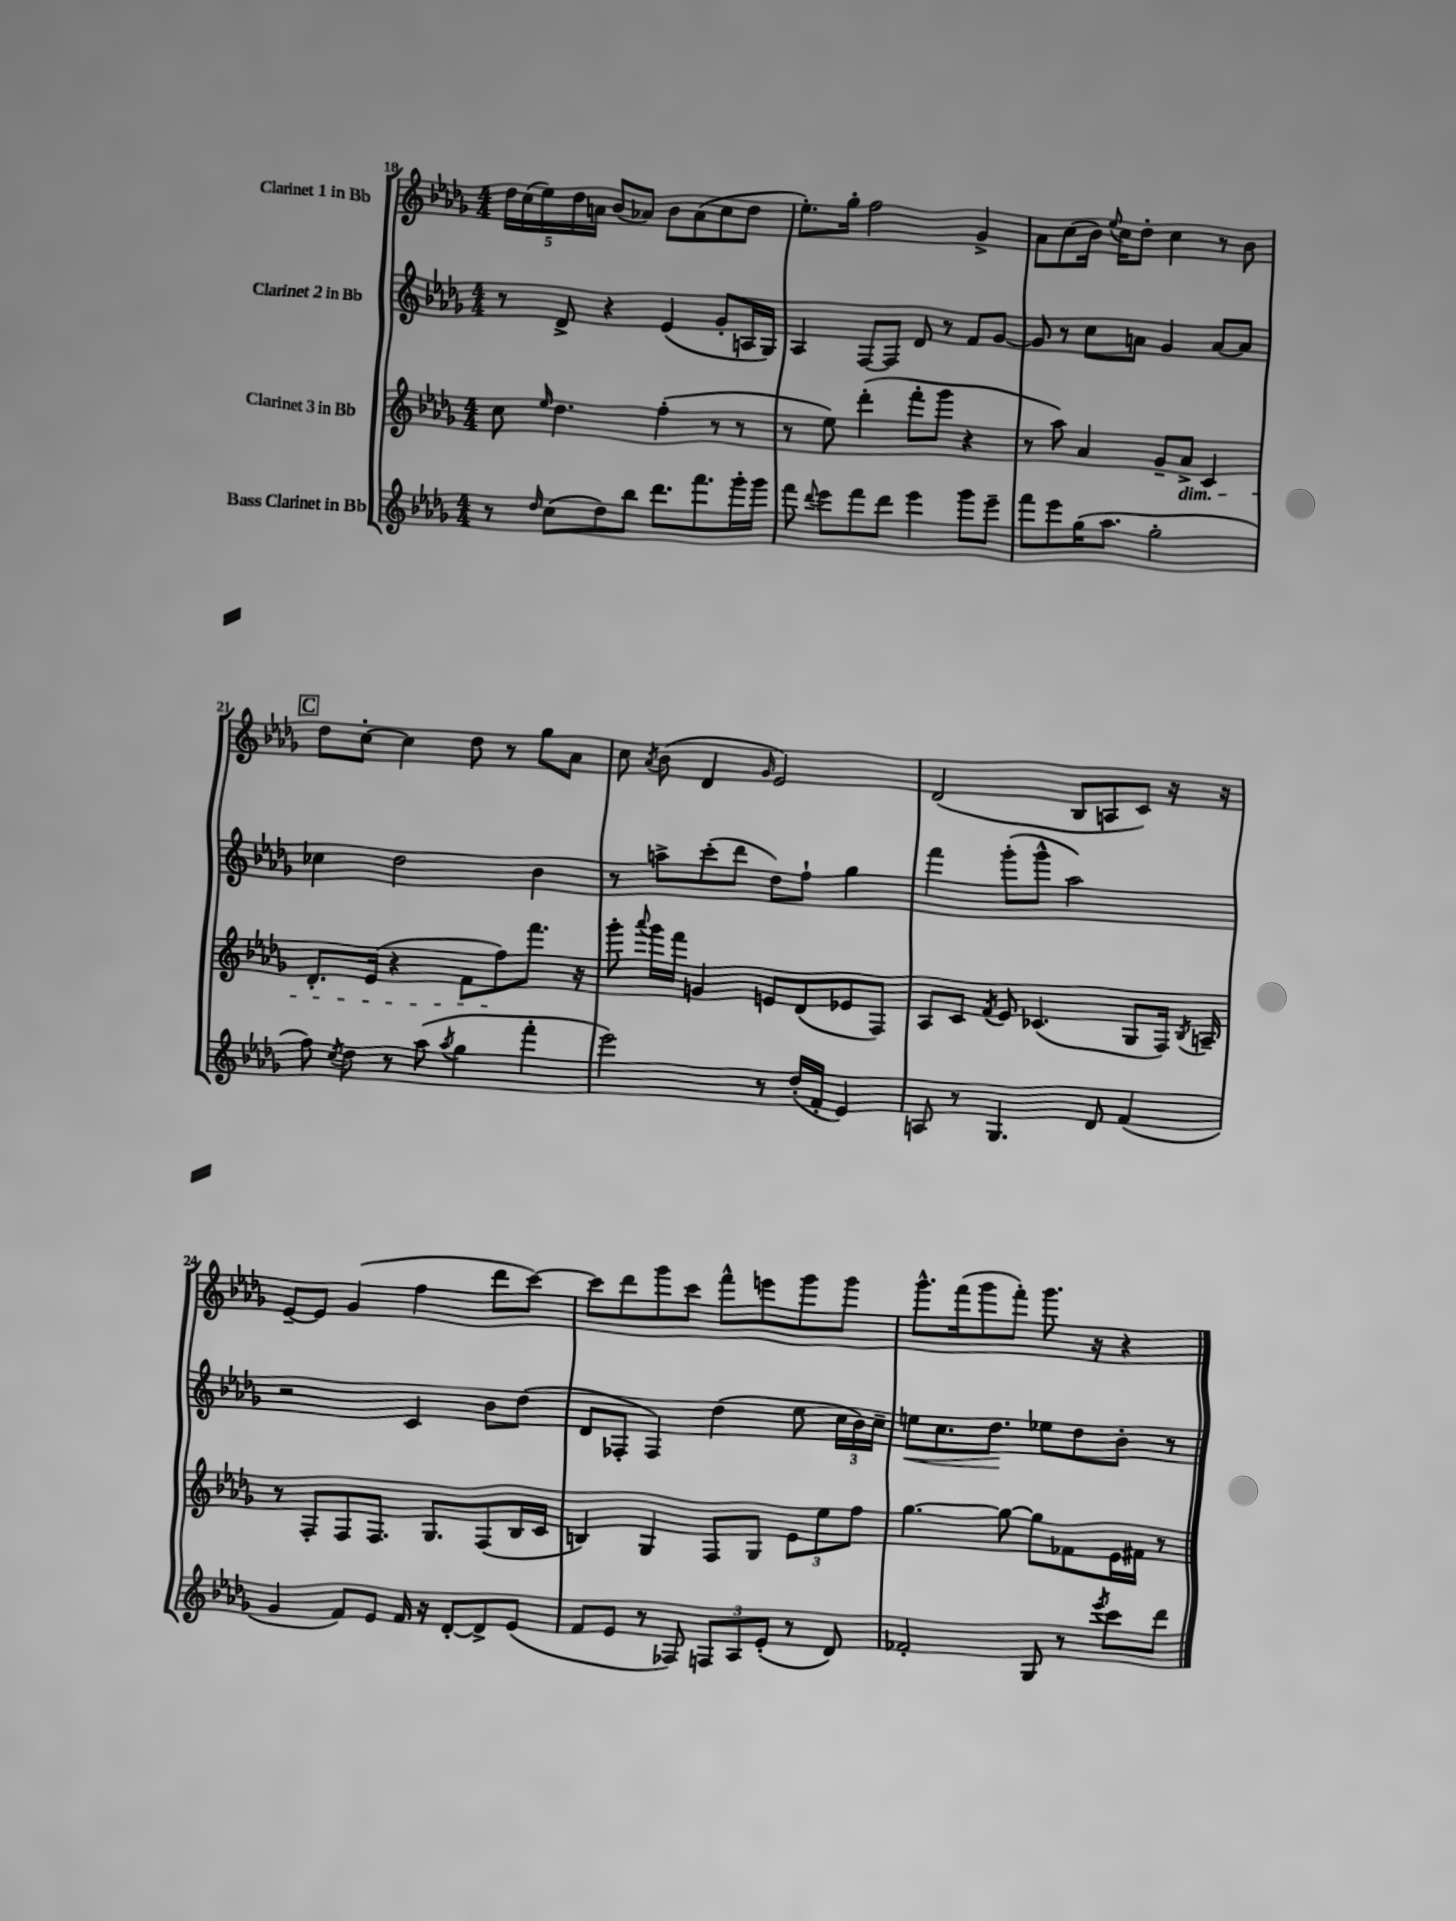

**kern	**kern	**kern	**kern
*staff4	*staff3	*staff2	*staff1
*clefG2	*clefG2	*clefG2	*clefG2
*k[b-e-a-d-g-]	*k[b-e-a-d-g-]	*k[b-e-a-d-g-]	*k[b-e-a-d-g-]
*M4/4	*M4/4	*M4/4	*M4/4
8r	8cc	8r	20dd-
.	.	.	(20cc
.	.	.	20ee-)
16qqdd-	16qqee-	.	.
(8cc	4.dd-	8d-^	.
.	.	.	20dd-
.	.	.	20a
8dd-)	.	4r	(8b-
8bb-	.	.	8a-)
8.ddd-	(4ff'	(4e-	8b-
.	.	.	(8a-
8.fff	.	.	.
.	8r	8g-'	8cc
16ggg-'	8r	16A	8dd-
16ggg-	.	16G-)	.
=	=	=	=
8fff	8r	4A-	8.ee-')
8qqddd-	.	.	.
8eee-	8ee-)	.	.
.	.	.	16gg-'
8fff	(4ddd-'	[8F	2ff
8ddd-	.	8F]	.
4eee-	8fff'	8d-	.
.	8ggg-	8r	.
8ggg-	4r	8f	4g-^
8eee-~	.	[8g-	.
=	=	=	=
8fff	8r	8g-]	8a-
8eee-	8aa-)	8r	(8cc
(16gg-	4a-	8cc	16b-)
.	.	.	8qqee-
8.aa-	.	.	16cc
.	.	8a	8dd-'
2gg-'	8g-~	4g-	4cc
.	8a-^	.	.
.	4c	[8a	8r
.	.	8a]	8b-
=	=	=	=
8ff)	8.d-'	4cc-	8dd-
8qcc	.	.	.
8dd-	.	.	[8cc'
.	(16e-	.	.
8r	4r	2dd-	4cc]
(8aa-	.	.	.
8qaa-	.	.	.
4gg-	8f	.	8dd-
.	8ff)	.	8r
4fff'	8.fff	4b-	8gg-
.	.	.	8a-
.	16r	.	.
=	=	=	=
2eee-)	8ggg-'	8r	8cc
.	8qqaaa-	.	8qa-
.	16ggg-	8aa^	(8b-
.	16fff	.	.
.	4g	(8ccc'	4d-
.	.	8ddd-	.
.	.	.	16qqg-
8r	8e	8dd-)	2e-)
(16dd-'	(8d-	8ff`	.
16f'	.	.	.
4e-)	8e-	4gg-	.
.	8F)	.	.
=	=	=	=
8A	8A-	4fff	(2d-
8r	8c	.	.
.	8qf	.	.
4.G-	8e-	(8ggg-'	.
.	(4.c-	8ggg-^^	.
.	.	2aa-)	8B-
8d-	.	.	8A
(4f	8G-	.	8c)
.	16F)	.	16r
.	8qB-	.	.
.	16A~	.	16r
=	=	=	=
4g-	8r	2r	[8e-~
.	8F'	.	8e-]
8f)	8F	.	(4g-
8e-	8.F	.	.
16f	.	4c	4ff
16r	8.G-	.	.
[8d-'	.	.	.
8d-^]	(8F	8b-	8ddd-
(8e-	16B-	(8dd-	[8ccc)
.	16c	.	.
=	=	=	=
8f	4B)	8d-	8ccc]
8e-	.	8F-'	8ddd-
8r	4G-	4F-)	8ggg-
8F-)	.	.	8ccc
12F	8F	(4dd-	8fff^^
12A-	.	.	.
.	8G-	.	8eee
(12e-'	.	.	.
8r	12e-	8ee-	8ggg-
.	12ee-	.	.
8d-)	.	24cc	8ggg-
.	12ff	24b-)	.
.	.	24cc~	.
=	=	=	=
2f-'	[4.gg-	8ee	8.ggg-^^
.	.	8.cc	.
.	.	.	(16fff
.	.	.	8ggg-
.	.	8.dd-	.
.	8gg-_	.	8fff')
8G-	8gg-]	8ee-	8.ggg-
8r	8f-	8dd-	.
.	.	.	16r
8qeee-	.	.	.
8ccc	16e-	8b-'	4r
.	16f#	.	.
8ddd-	8r	8r	.
==	==	==	==
*-	*-	*-	*-
